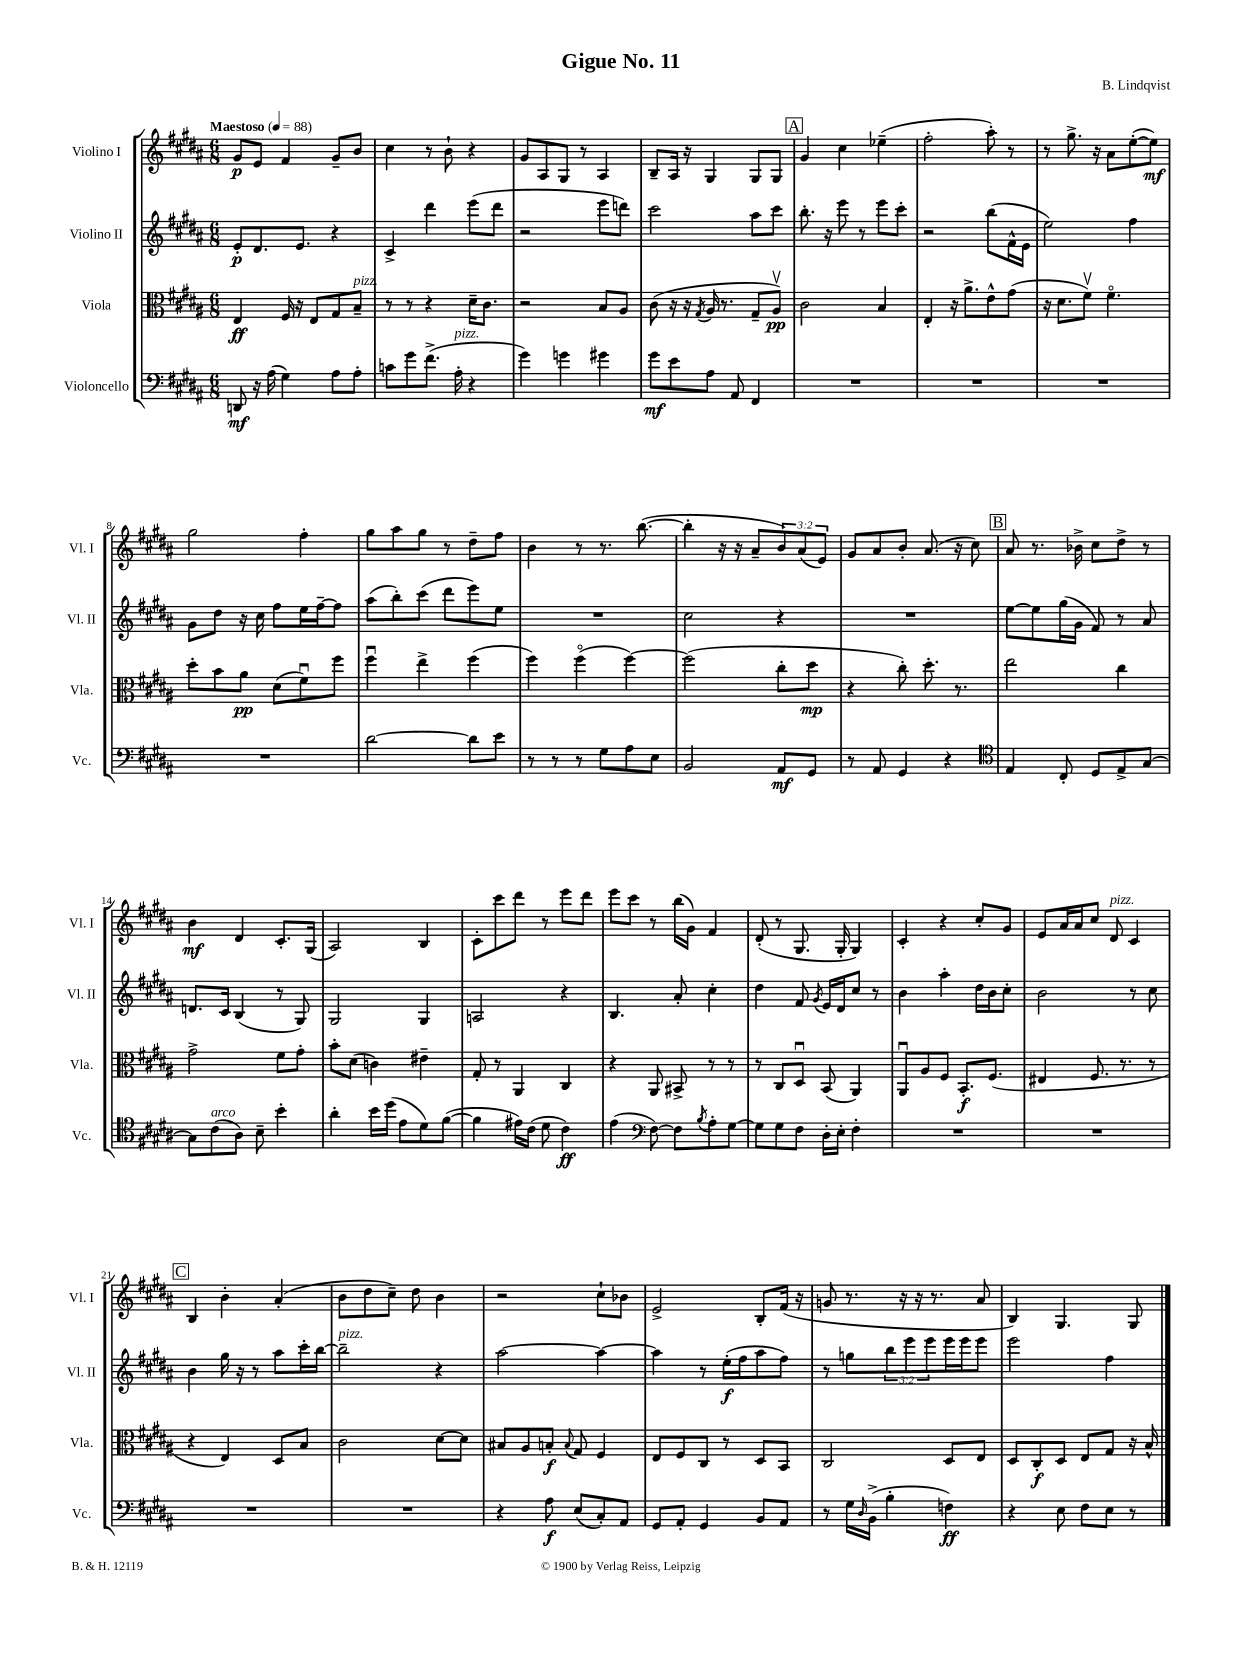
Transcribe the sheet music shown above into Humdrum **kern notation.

**kern	**kern	**kern	**kern
*staff4	*staff3	*staff2	*staff1
*clefF4	*clefC3	*clefG2	*clefG2
*k[f#c#g#d#a#]	*k[f#c#g#d#a#]	*k[f#c#g#d#a#]	*k[f#c#g#d#a#]
*M6/8	*M6/8	*M6/8	*M6/8
*MM88	*MM88	*MM88	*MM88
8DD	4E	8e'	8g#
16r	.	8.d#	8e
(16A#	.	.	.
4G#)	16F#	.	4f#
.	16r	8.e	.
.	8E	.	.
8A#	8G#	4r	8g#~
8A#'	8B~	.	8b
=	=	=	=
8c	8r	4c#^	4cc#
8g#	8r	.	.
(8.f#^	4r	4ddd#	8r
.	.	.	8b`
16A#'	.	.	.
4r	16d#~	(8eee	4r
.	8.c#	.	.
.	.	8ddd#	.
=	=	=	=
4g#)	2r	2r	8g#
.	.	.	8A#
4g	.	.	8G#
.	.	.	8r
4g#	8B	8eee	4A#
.	8A#	8ddd)	.
=	=	=	=
8g#	(8c#	2ccc#	8B~
8e	16r	.	16A#
.	16r	.	16r
.	8qG#	.	.
8A#	16A#	.	4G#
.	8.r	.	.
8AA#	.	.	.
4FF#	8G#~	8aa#	8G#
.	8A#v)	8ccc#	8G#
=	=	=	=
2.r	2c#	8.bb'	4g#
.	.	16r	.
.	.	8eee	4cc#
.	.	8r	.
.	4B	8eee	(4ee-~
.	.	8ccc#'	.
=	=	=	=
2.r	4E'	2r	2ff#'
.	16r	.	.
.	8.a#^	.	.
.	8e^^	(8bb	8aa#')
.	(8g#	16f#^^	8r
.	.	16e	.
=	=	=	=
2.r	16r	2ee)	8r
.	8.d#	.	.
.	.	.	8.gg#^
.	8f#v)	.	.
.	.	.	16r
.	4.f#o	.	8a#
.	.	4ff#	([8ee'
.	.	.	8ee])
=	=	=	=
2.r	8dd#'	8g#	2gg#
.	8b	8dd#	.
.	8a#	16r	.
.	.	16cc#	.
.	(8d#	8ff#	.
.	8f#u)	16ee	4ff#'
.	.	[16ff#~	.
.	8ff#	8ff#]	.
=	=	=	=
[2d#	4ff#u	(8aa#	8gg#
.	.	8bb')	8aa#
.	4ee^	(8ccc#	8gg#
.	.	8ddd#	8r
8d#]	(4ff#	8eee)	8dd#~
8e	.	8ee	8ff#
=	=	=	=
8r	4ff#)	2.r	4b
8r	.	.	.
8r	(4ff#o	.	8r
8G#	.	.	8.r
8A#	[4ff#)	.	.
.	.	.	([8.bb
8E	.	.	.
=	=	=	=
2BB	(2ff#]	2cc#	4bb']
.	.	.	16r
.	.	.	16r
.	.	.	8a#~
8AA#	8cc#'	4r	12b)
.	.	.	(12a#
8GG#	8dd#	.	.
.	.	.	12e)
=	=	=	=
8r	4r	2.r	8g#
8AA#	.	.	8a#
4GG#	8cc#')	.	8b'
.	8.dd#'	.	(8.a#
4r	.	.	.
.	8.r	.	16r
.	.	.	8cc#)
=	=	=	=
*clefC4	*	*	*
4E	2ee	[8ee	8a#
.	.	8ee]	8.r
8C#'	.	(16gg#	.
.	.	16g#	16b-^
8D#	.	8f#)	8cc#
8E^	4cc#	8r	8dd#^
[8G#	.	8a#	8r
=	=	=	=
8G#]	2g#^	8.d	4b
(8c#	.	.	.
.	.	16c#	.
8A#)	.	(4B	4d#
8B~	.	.	.
4b'	8f#	8r	8.c#'
.	8g#'	8G#)	.
.	.	.	(16G#
=	=	=	=
4a#'	8b'	2G#	2A#)
.	(8d#	.	.
16b	4c)	.	.
(16dd#	.	.	.
8e	.	.	.
8d#)	4e#~	4G#	4B
([8f#	.	.	.
=	=	=	=
4f#]	8G#'	2A	8c#'
.	8r	.	8ccc#
16e#)	4AA#	.	8ddd#
(16c#	.	.	.
8d#	.	.	8r
4c#)	4C#	4r	8eee
.	.	.	8ddd#
=	=	=	=
(4e	4r	4.B	8eee
.	.	.	8ccc#
*clefF4	*	*	*
[8F#)	8AA#	.	8r
8F#]	8BB#^	8a#'	(16bb
.	.	.	16g#)
8qB	.	.	.
8A#'	8r	4cc#'	4f#
[8G#	8r	.	.
=	=	=	=
8G#]	8r	4dd#	(8d#'
8G#	8C#	.	8r
8F#	8D#u	8f#	8.G#
.	.	8qg#	.
16D#'	(8BB	16e	.
16E'	.	16d#	16G#'
4F#'	4AA#)	8cc#	4G#)
.	.	8r	.
=	=	=	=
2.r	8AA#u	4b	4c#'
.	8A#	.	.
.	8F#	4aa#'	4r
.	8.BB'	.	.
.	.	16dd#	8cc#'
.	(8.F#	16b	.
.	.	8cc#'	8g#
=	=	=	=
2.r	4E#	2b	8e
.	.	.	16a#
.	.	.	16a#
.	8.F#	.	8cc#
.	.	.	8d#
.	8.r	.	.
.	.	8r	4c#
.	8r	8cc#	.
=	=	=	=
2.r	4r	4b	4B
.	4E)	16gg#	4b'
.	.	16r	.
.	.	8r	.
.	8D#	8aa#	(4a#'
.	8B	16ccc#'	.
.	.	[16bb	.
=	=	=	=
2.r	2c#	2bb~]	8b
.	.	.	8dd#
.	.	.	8cc#~)
.	.	.	8dd#
.	[8d#	4r	4b
.	8d#]	.	.
=	=	=	=
4r	8B#	[2aa#	2r
.	8A#	.	.
8A#	8B'	.	.
.	8qqB	.	.
(8E	8G#	.	.
8C#')	4F#	4aa#_	8cc#`
8AA#	.	.	8b-
=	=	=	=
8GG#	8E	4aa#]	2e^
8AA#'	8F#	.	.
4GG#	8C#	8r	.
.	8r	(16ee'	.
.	.	16ff#	.
8BB	8D#	8aa#	8B'
8AA#	8BB	8ff#)	(16f#
.	.	.	16r
=	=	=	=
8r	2C#	8r	8g
16G#	.	8gg	8.r
16qqD#	.	.	.
(16BB^	.	.	.
4B'	.	12bb	.
.	.	.	16r
.	.	12eee	.
.	.	.	16r
.	.	12eee	.
.	.	.	8.r
4F)	8D#	16eee	.
.	.	16eee	.
.	8E	8eee	8a#
=	=	=	=
4r	8D#	2eee	4B)
.	8C#'	.	.
8E	8D#	.	4.G#
8F#	8E	.	.
8E	8G#	4ff#	.
8r	16r	.	8G#
.	16B^^	.	.
==	==	==	==
*-	*-	*-	*-
